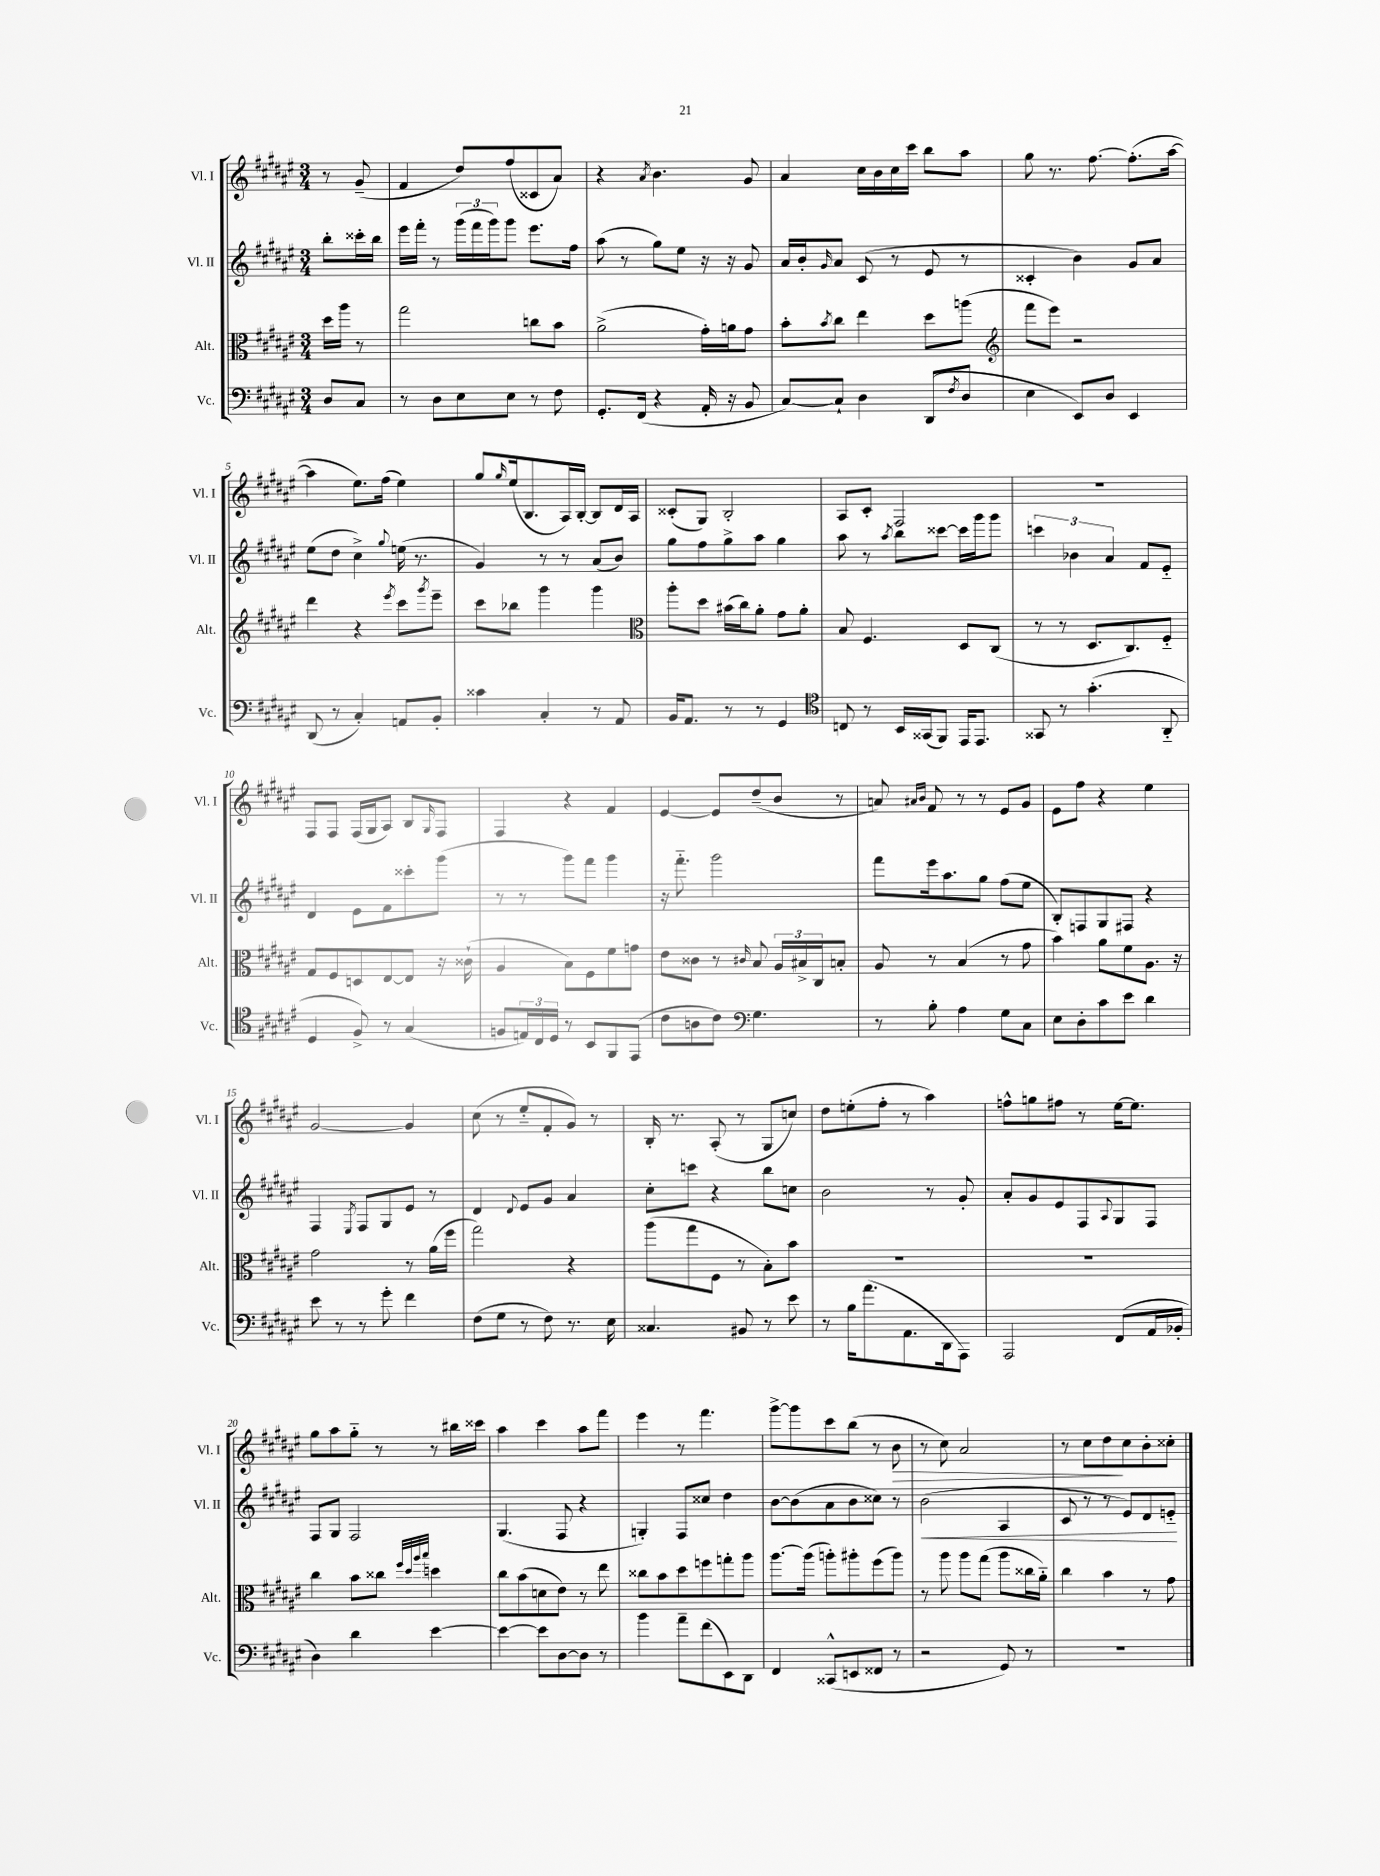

**kern	**kern	**kern	**dynam	**kern	**dynam
*part4	*part3	*part2	*part2	*part1	*part1
*staff4	*staff3	*staff2	*staff2	*staff1	*staff1
*I"Vc.	*I"Alt.	*I"Vl. II	*	*I"Vl. I	*
*I'Vc.	*I'Alt.	*I'Vl. II	*	*I'Vl. I	*
*clefF4	*clefC3	*clefG2	*	*clefG2	*
*k[f#c#g#d#a#e#]	*k[f#c#g#d#a#e#]	*k[f#c#g#d#a#e#]	*	*k[f#c#g#d#a#e#]	*
*M3/4	*M3/4	*M3/4	*	*M3/4	*
=	=	=	=	=	=
8D#/L	16dd#\LL	8bb'\L	.	8r	.
.	16aa#\JJ	.	.	.	.
8C#/J	8r	16ccc##X'\L	.	(8g#~/	.
.	.	16bb\JJ	.	.	.
=1	=1	=1	=1	=1	=1
8r	2gg#\	16eee#\LL	.	4f#/	.
.	.	16fff#'\JJ	.	.	.
8D#\L	.	8r	.	.	.
8E#\	.	(24ggg#\LL	.	8dd#/L)	.
.	.	24fff#\	.	.	.
.	.	24ggg#\J)	.	.	.
8E#\J	.	8ggg#\J	.	(8ff#/	.
8r	8ccn\L	8.eee#\L	.	8c##X/	.
8F#\	8b\J	.	.	8a#/J)	.
.	.	16ff#\Jk	.	.	.
=2	=2	=2	=2	=2	=2
8.GG#'/L	(2a#^\	(8aa#\	.	4r	.
.	.	8r	.	.	.
(16FF#/Jk	.	.	.	.	.
.	.	.	.	8qa#/	.
4r	.	8gg#\L)	.	4.b\	.
.	.	8ee#\J	.	.	.
16AA#'/	16g#'\LL)	16r	.	.	.
16r	16an\J	16r	.	.	.
8BB/	8g#\J	8g#/	.	8g#/	.
=3	=3	=3	=3	=3	=3
[8C#/L)	8b'\L	16a#/LL	.	4a#/	.
.	.	16b'/J	.	.	.
.	8qb/	16qqg#/	.	.	.
8C#`/J]	8cc#\J	8a#/J	.	.	.
4D#\	4ee#\	(8c#/	.	16cc#\LL	.
.	.	.	.	16b\	.
.	.	8r	.	16cc#\	.
.	.	.	.	16ccc#\JJ	.
(8DD#/L	8dd#\L	8e#/	.	8bb\L	.
8qF#/	.	.	.	.	.
8D#/J	(8aan\J	8r	.	8aa#\J	.
=4	=4	=4	=4	=4	=4
*	*clefG2	*	*	*	*
4E#\	8fff#\L	4c##X'/	.	8gg#\	.
.	8eee#\J)	.	.	8.r	.
8EE#/L)	2r	4b\)	.	.	.
.	.	.	.	[8.ff#\	.
8D#/J	.	.	.	.	.
4EE#/	.	8g#/L	.	(8.ff#'\L]	.
.	.	8a#/J	.	.	.
.	.	.	.	[16aa#\Jk	.
!!LO:LB:g=z
=5	=5	=5	=5	=5	=5
(8DD#/	4ddd#\	(8ee#\L	.	4aa#\]	.
8r	.	8dd#\J	.	.	.
4C#'/)	4r	4cc#^\)	.	8.ee#\L)	.
.	.	.	.	(16ff#\Jk	.
.	8qeee#/	8qqgg#/	.	.	.
8AAn/L	8ccc#\L	(16een\	.	4ee#\)	.
.	.	8.r	.	.	.
.	8qggg#/	.	.	.	.
8BB'/J	8eee#~\J	.	.	.	.
=6	=6	=6	=6	=6	=6
4c##X\	8ccc#\L	4g#/)	.	8gg#/L	.
.	.	.	.	16qqgg#/	.
.	8bb-X\J	.	.	(16ee#/k	.
.	.	.	.	8.B/	.
4C#'/	4ggg#\	8r	.	.	.
.	.	8r	.	16A#/L)	.
.	.	.	.	[16B'/JJ	.
8r	4ggg#\	(8a#/L	.	8B/L]	.
8AA#/	.	8b/J)	.	16d#/L	.
.	.	.	.	16A#/JJ	.
=7	=7	=7	=7	=7	=7
*	*clefC3	*	*	*	*
16BB/KL	8aa#'\L	8gg#\L	.	(8c##X'/L	.
8.AA#/J	.	.	.	.	.
.	8dd#\J	8ff#\	.	8G#/J)	.
8r	(16b#X\LL	8gg#^\	.	2B'/	.
.	16cc#\J)	.	.	.	.
8r	8a#'\J	8aa#\J	.	.	.
4GG#/	8g#\L	4gg#\	.	.	.
.	8a#'\J	.	.	.	.
=8	=8	=8	=8	=8	=8
*clefC4	*	*	*	*	*
8Cn/	8B/	8aa#\	.	8A#/L	.
8r	4.F#/	8r	.	8c#'/J	.
.	.	8qaa#/	.	.	.
16BB/LL	.	8bb\L	.	2F#/	.
(16GG##X/J	.	.	.	.	.
8FF#/J)	.	[8ccc##X\J	.	.	.
16EE#/KL	8D#/L	16ccc##\LL]	.	.	.
8.EE#/J	.	16ggg#\J	.	.	.
.	(8C#/J	8ggg#\J	.	.	.
=9	=9	=9	=9	=9	=9
8GG##X/	8r	6cccn\	.	2.r	.
8r	8r	.	.	.	.
.	.	6b-X\	.	.	.
(4.g#'\	8.D#/L	.	.	.	.
.	.	6a#/	.	.	.
.	8.C#/)	.	.	.	.
.	.	8f#/L	.	.	.
8AA#/	8F#/J	8e#/J	.	.	.
!!LO:LB:g=z
=10	=10	=10	=10	=10	=10
4D#/	8G#/L	4d#/	.	8F#/L	.
.	8F#/	.	.	8F#/J	.
8F#^/)	8Dn/	8e#\L	.	(16F#/LL	.
.	.	.	.	16G#/J	.
8r	[8E#/	8f#\	.	8A#/J)	.
(4G#/	8E#/J]	8ccc##X'\	.	8B/L	.
.	.	.	.	16qqG#/	.
.	16r	(8ggg#\J	.	8F#/J	.
.	(16c##X`\	.	.	.	.
=11	=11	=11	=11	=11	=11
8Fn/L	4A#/	8r	.	4F#/	.
24En/L)	.	8r	.	.	.
24C#/	.	.	.	.	.
24D#/JJ	.	.	.	.	.
8r	8B\L)	8ggg#\L)	.	4r	.
8BB/L	8F#\	8fff#\J	.	.	.
8FF#/	8f#\	4ggg#\	.	4f#/	.
(8EE#/J	8gn\J	.	.	.	.
=12	=12	=12	=12	=12	=12
8c#\L	8e#\L	16r	.	[4e#/	.
.	.	8.fff#\	.	.	.
8An\	8c##X\J	.	.	.	.
8c#\J)	8r	2ggg#\	.	8e#/L]	.
*clefF4	*	*	*	*	*
.	16qqc#X/	.	.	.	.
4.G#\	8B/	.	.	(8dd#~/	.
.	24A#/LL	.	.	8b/J	.
.	24B#X^/	.	.	.	.
.	24C#/J	.	.	.	.
.	8Bn'/J	.	.	8r	.
=13	=13	=13	=13	=13	=13
8r	8A#/	8fff#\L	.	8an/)	.
.	.	.	.	16qqa#X/LL	.
.	.	.	.	16qqb/JJ	.
8B'\	8r	16eee#\k	.	8f#/	.
.	.	8.aa#\	.	.	.
4A#\	(4B/	.	.	8r	.
.	.	8gg#\J	.	8r	.
8G#\L	8r	(8ff#\L	.	8e#/L	.
8C#\J	8g#\	8ee#\J	.	8g#/J	.
=14	=14	=14	=14	=14	=14
8E#\L	4b\)	8B'/L)	.	8e#\L	.
8D#'\	.	8Fn/	.	8ff#\J	.
8c#\	8a#\L	8G#/	.	4r	.
8e#\J	8f#\	8F#X/J	.	.	.
4d#\	8.A#\J	4r	.	4ee#\	.
.	16r	.	.	.	.
!!LO:LB:g=z
=15	=15	=15	=15	=15	=15
8e#\	2g#\	4F#/	.	[2g#/	.
8r	.	.	.	.	.
.	.	8qE#/	.	.	.
8r	.	8F#/L	.	.	.
8g#'\	.	8G#/	.	.	.
4f#\	8r	8e#/J	.	4g#/]	.
.	(16a#\LL	8r	.	.	.
.	16ff#\JJ	.	.	.	.
=16	=16	=16	=16	=16	=16
(8F#\L	2gg#\)	4d#/	.	(8cc#\	.
8G#\J	.	.	.	8r	.
.	.	8qqd#/	.	.	.
8r	.	8e#/L	.	8ee#/L	.
8F#\)	.	8g#/J	.	8f#'/	.
8.r	4r	4a#/	.	8g#/J)	.
.	.	.	.	8r	.
16E#\	.	.	.	.	.
=17	=17	=17	=17	=17	=17
4.C##X/	(8aa#\L	8cc#'\L	.	16B'/	.
.	.	.	.	8.r	.
.	8gg#\	8cccn\J	.	.	.
.	8F#\J	4r	.	(8A#'/	.
8BB#X/	8r	.	.	8r	.
8r	8B'\L)	8bb\L	.	8G#/L	.
8e#\	8b\J	8ccn\J	.	8ccn/J)	.
=18	=18	=18	=18	=18	=18
8r	2.r	2b\	.	8dd#\L	.
16B\KL	.	.	.	(8een'\	.
(8.a#\	.	.	.	.	.
.	.	.	.	8ff#'\J	.
8.AA#\	.	.	.	8r	.
.	.	8r	.	4aa#\)	.
16DD#\k	.	.	.	.	.
8AAA#\J)	.	8g#'/	.	.	.
=19	=19	=19	=19	=19	=19
2AAA#/	2.r	8a#'/L	.	8ffn^^\L	.
.	.	8g#/	.	8ggn\	.
.	.	8e#/	.	8ff#X\J	.
.	.	8F#/	.	8r	.
.	.	8qqA#/	.	.	.
(8FF#/L	.	8G#/	.	[16ee#\KL	.
.	.	.	.	8.ee#\J]	.
16AA#/L	.	8F#/J	.	.	.
16BB-X'/JJ	.	.	.	.	.
!!LO:LB:g=z
=20	=20	=20	=20	=20	=20
4D#\)	4cc#\	8F#/L	.	8gg#\L	.
.	.	8G#/J	.	8aa#\	.
4d#\	8b\L	2F#/	.	8gg#\J	.
.	8cc##X\J	.	.	8r	.
.	32qqff#/LLL	.	.	.	.
.	32qqdd#/	.	.	.	.
.	32qqaa#/	.	.	.	.
.	32qqbb/JJJ	.	.	.	.
[4e#\	4ddn\	.	.	8r	.
.	.	.	.	16bb#X\LL	.
.	.	.	.	16ccc##X\JJ	.
=21	=21	=21	=21	=21	=21
4e#\_	8cc#\L	(4.G#/	.	4aa#\	.
.	(8b\	.	.	.	.
8e#\L]	8dn\	.	.	4ccc#\	.
[8D#\	8e#\J)	8F#/	.	.	.
8D#\J]	8r	4r	.	8aa#\L	.
8r	8ee#\	.	.	8fff#\J	.
=22	=22	=22	=22	=22	=22
4b\	8cc##X\L	4Gn'/)	.	4eee#\	.
.	8b\	.	.	.	.
8a#~\L	8dd#\	8F#/L	.	8r	.
(8f#\	8ffn\	8cc##X/J	.	4.fff#\	.
8EE#\)	8ggn'\	4dd#\	.	.	.
8DD#\J	8aa#\J	.	.	.	.
=23	=23	=23	=23	=23	=23
4FF#/	[8.aa#\L	[8b\L	.	[8ggg#^\L	.
.	.	(8b\]	.	8ggg#\]	.
.	(16aa#\Jk]	.	.	.	.
(8CC##X^^/L	8aan'\L)	8a#\	.	8ccc#\	.
8EEn/	8aa#X'\	8b\	.	(8bb\J	.
8FF##X/J	(8ff#\	8cc##X\J)	.	8r	.
!	!	!	!	!	!LO:HP:b
8r	8aa#\J)	8r	.	8b\	>
=24	=24	=24	=24	=24	=24
!	!	!	!LO:HP:b	!	!
2r	8r	(2b\	<	8r	.
.	8aa#\	.	.	8cc#\)	.
.	8aa#\L	.	.	2a#/	.
.	(8gg#\J	.	.	.	.
8GG#/)	8aa#\L	4A#/	.	.	.
8r	16cc##X\L	.	.	.	.
.	16a#\JJ)	.	.	.	.
=25	=25	=25	=25	=25	=25
2.r	4cc#\	8c#/	.	8r	.
.	.	8r	.	8cc#\L	.
.	4b\	8r	.	8dd#\	.
.	.	8e#/L)	.	8cc#\	]
.	8r	8d#/	.	8b'\	.
.	8g#\	8en/J	.	8cc##X'\J	.
.	.	.	[	.	.
==	==	==	==	==	==
*-	*-	*-	*-	*-	*-
